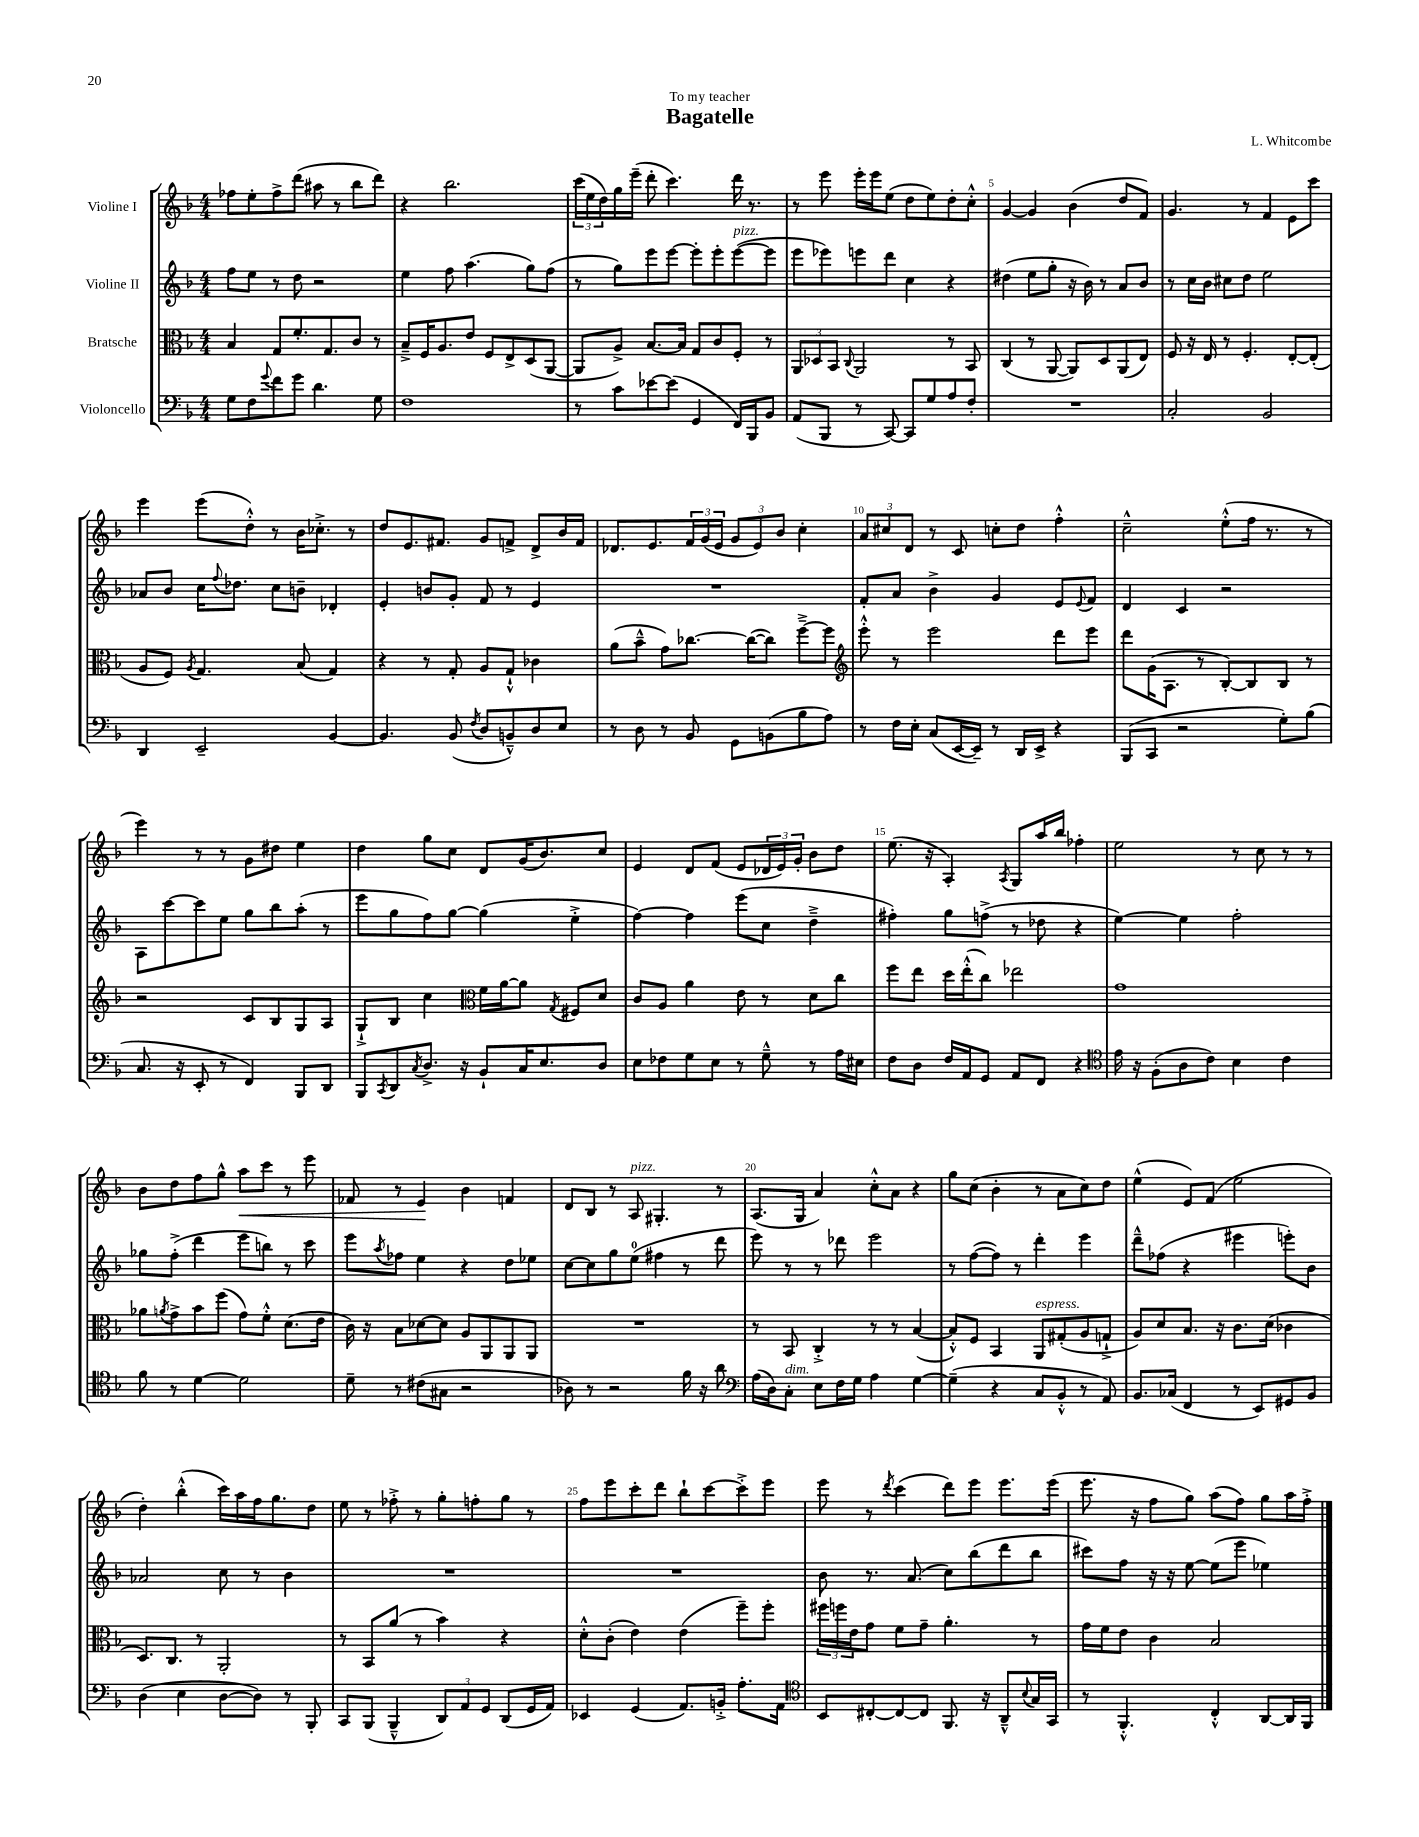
\header { title = "Bagatelle" composer = "L. Whitcombe" dedication = "To my teacher" }
<<
\new StaffGroup <<
\new Staff = "s0" \with { instrumentName = "Violine I" } {
    \clef treble \key f \major \numericTimeSignature \time 4/4
    fes''8 e''8-. fes''8-> d'''8( ais''8 r8 bes''8 d'''8) |
    r4 bes''2. |
    \tuplet 3/2 { c'''16( e''16 d''16) } g''16 e'''16--( d'''8-. c'''4.) d'''16 r8. |
    r8 e'''8 e'''16-. e'''16 e''8( d''8 e''8) d''8-. c''8-.-^ |
    g'4~ g'4 bes'4( d''8 f'8) |
    g'4. r8 f'4 e'8 c'''8 |
    e'''4 e'''8( d''8-.-^) r8 bes'16 ces''8.-.-> r8 |
    d''8 e'8. fis'8. g'8 f'8-> d'8-> bes'16 f'16 |
    des'8. e'8. \tuplet 3/2 { f'16 g'16( e'16 } \tuplet 3/2 { g'8 e'8) bes'8 } c''4-. |
    \tuplet 3/2 { a'8 cis''8 d'8 } r8 c'8 c''8-. d''8 f''4-.-^ |
    c''2---^ e''8-.-^( f''16 r8. r8 |
    e'''4) r8 r8 g'8 dis''8 e''4 |
    d''4 g''8 c''8 d'8 g'16( bes'8.) c''8 |
    e'4 d'8 f'8( e'8 \tuplet 3/2 { des'16 e'16) g'16-. } bes'8 d''8 |
    e''8.( r16 a4-.) \acciaccatura { a8 } g8 a''16 bes''16 fes''4-. |
    e''2 r8 c''8 r8 r8 |
    bes'8 d''8 f''8 g''8-^ a''8\< c'''8 r8 e'''8 |
    fes'8 r8 e'4\! bes'4 f'4 |
    d'8 bes8 r8 a8^\markup { \italic "pizz." } gis4.-. r8 |
    a8.( g16 a'4) c''8-.-^ a'8 r4 |
    g''8 c''8( bes'4-. r8 a'8 c''8) d''8 |
    e''4-^( e'8) f'8( e''2 |
    d''4-.) bes''4-.-^( c'''16) a''16 f''16 g''8. d''8 |
    e''8 r8 fes''8-.-> r8 g''8-. f''8-. g''8 r8 |
    f''8 e'''8 c'''8-. d'''8 bes''8-! c'''8~ c'''8-.-> e'''8 |
    e'''8 r8 \acciaccatura { d'''8 } c'''4( d'''8) e'''8 e'''8. e'''16( |
    e'''8. r16 f''8 g''8) a''8( f''8) g''8 a''16 f''16-.-> \bar "|." |
}
\new Staff = "s1" \with { instrumentName = "Violine II" } {
    \clef treble \key f \major \numericTimeSignature \time 4/4
    f''8 e''8 r8 d''8 r2 |
    e''4 f''8 a''4.( g''8) f''8( |
    r8 g''8) e'''8 e'''8~ e'''8-. e'''8-. e'''8~^\markup { \italic "pizz." }( e'''8 |
    e'''8 ees'''8) e'''8 d'''8 c''4 r4 |
    dis''4( e''8 g''8-. r16 bes'16) r8 a'8 bes'8 |
    r8 c''16 bes'16 cis''8 d''8 e''2 |
    aes'8 bes'8 c''16 \appoggiatura { f''8 } des''8. c''8 b'8-- des'4-. |
    e'4-. b'8 g'8-. f'8 r8 e'4 |
    R1 |
    f'8-. a'8 bes'4-> g'4 e'8 \appoggiatura { e'8 } f'8 |
    d'4 c'4 r2 |
    a8 c'''8~ c'''8 e''8 g''8 bes''8 a''8-.( r8 |
    e'''8 g''8 f''8) g''8~ g''4( e''4-.-> |
    f''4~) f''4 e'''8( c''8 d''4---> |
    fis''4-.) g''8 f''8->( r8 des''8 r4 |
    e''4~) e''4 f''2-. |
    ges''8 f''8-.->( d'''4 e'''8 b''8) r8 c'''8 |
    e'''8 \acciaccatura { a''8 } fes''8 e''4 r4 d''8 ees''8 |
    c''8~ c''8 g''8 e''8-0( fis''4 r8 d'''8 |
    e'''8) r8 r8 des'''8 e'''2 |
    r8 f''8~( f''8) r8 d'''4-. e'''4 |
    d'''8---^ fes''8( r4 eis'''4 e'''8-.) bes'8 |
    aes'2 c''8 r8 bes'4 |
    R1 |
    R1 |
    bes'8 r8. a'8.( c''8) bes''8( d'''8 bes''8 |
    cis'''8) f''8 r16 r16 e''8~ e''8( e'''8 ees''4) \bar "|." |
}
\new Staff = "s2" \with { instrumentName = "Bratsche" } {
    \clef alto \key f \major \numericTimeSignature \time 4/4
    bes4 g8 f'8.-. g8. c'8 r8 |
    bes8---> f16 a8. e'8 f8 e8-> d8( a,8~ |
    a,8 a8->) bes8.~ bes16 g8 c'8 f8-. r8 |
    \tuplet 3/2 { a,8 des8 bes,8 } \appoggiatura { c8 } a,2 r8 bes,8 |
    c4( r8 a,8~ a,8) d8 a,8( e8) |
    f8 r16 e16 r8 f4.-. e8~-. e8-.( |
    a8 f8) \acciaccatura { a8 } g4. bes8( g4) |
    r4 r8 g8-. a8 g8-!-^ ces'4 |
    a'8( bes'8---^ g'8) ces''8.~ ces''16~( ces''8) f''8~---> f''8 |
    \clef treble e'''8-.-^ r8 e'''2 d'''8 e'''8 |
    d'''8 g'16( a8. r8 bes8~-.) bes8 bes8 r8 |
    r2 c'8 bes8 g8 a8 |
    g8-!-> bes8 c''4 \clef alto f'16 a'16~ a'8 \acciaccatura { g8 } fis8 d'8 |
    c'8 a8 a'4 e'8 r8 d'8 c''8 |
    f''8 e''8 d''16 e''16-.-^( c''8) ees''2 |
    g'1 |
    aes'8 \acciaccatura { a'8 } g'8-> bes'8 f''8( g'8) f'8-.-^ d'8.( e'16 |
    c'16) r16 bes8 des'8~ des'8 a8 a,8 a,8 a,8 |
    R1 |
    r8 bes,8 c4-.-> r8 r8 bes4~( |
    bes8-.-^) f8 bes,4 a,8^\markup { \italic "espress." } gis8-.( a8 g8-!-> |
    a8) d'8 bes8. r16 c'8. d'16( ces'4 |
    d8.) c8. r8 a,2-. |
    r8 bes,8 a'8( r8 bes'4) r4 |
    d'8-.-^ c'8-.( e'4) e'4( f''8--) f''8-. |
    \tuplet 3/2 { fis''16 f''16 e'16 } g'8 f'8 g'8-- a'4.-. r8 |
    g'16 f'16 e'8 c'4 bes2 \bar "|." |
}
\new Staff = "s3" \with { instrumentName = "Violoncello" } {
    \clef bass \key f \major \numericTimeSignature \time 4/4
    g8 f8 \appoggiatura { g'8 } f'8 g'8 d'4. g8 |
    f1 |
    r8 c'8 ees'8~ ees'8( g,4 f,16) bes,,16 bes,8 |
    a,8( bes,,8 r8 c,8~) c,8 g8 a8 f8-. |
    R1 |
    c2-. bes,2 |
    d,4 e,2-- bes,4~ |
    bes,4. bes,8( \acciaccatura { f8 } d8 b,8---^) d8 e8 |
    r8 d8 r8 bes,8 g,8 b,8( bes8 a8) |
    r8 f16 e16-. c8( e,16~ e,16--) r8 d,16 e,16-> r4 |
    bes,,8( c,8 r2 g8-.) bes8( |
    c8. r16 e,8-. r8 f,4) bes,,8 d,8 |
    bes,,8 \acciaccatura { c,8 } d,8 \acciaccatura { c8 } d8.-> r16 bes,8-! c16 e8. d8 |
    e8 fes8 g8 e8 r8 g8---^ r8 a16 eis16 |
    f8 d8 f16 a,16 g,8 a,8 f,8 r4 |
    \clef tenor e'16 r16 f8-.( a8 c'8) bes4 c'4 |
    f'8 r8 d'4~ d'2 |
    d'8-- r8 cis'8( gis8 r2 |
    aes8) r8 r2 f'16 r16 a'8 |
    \clef bass a16( d16) c8-.^\markup { \italic "dim." } e8 f16 g16 a4 g4~ |
    g4--( r4 c8 bes,8-.-^ r8 a,8) |
    bes,8. ces16( f,4 r8 e,8) gis,8 bes,8 |
    d4( e4 d8~ d8) r8 bes,,8-. |
    c,8 bes,,8( bes,,4---^ \tuplet 3/2 { d,8) a,8 g,8 } d,8( g,16 a,16) |
    ees,4 g,4( a,8.) b,16-.-> a8.-. a,16 |
    \clef tenor bes,8 cis8~-. cis8~ cis8 f,8. r16 a,8---^ \appoggiatura { bes8 } g16 g,16 |
    r8 f,4.-.-^ c4-.-^ a,8~ a,16 f,16 \bar "|." |
}
>>
>>
\layout { \context { \Score \override BarNumber.break-visibility = ##(#f #t #t) barNumberVisibility = #(every-nth-bar-number-visible 5) } }
